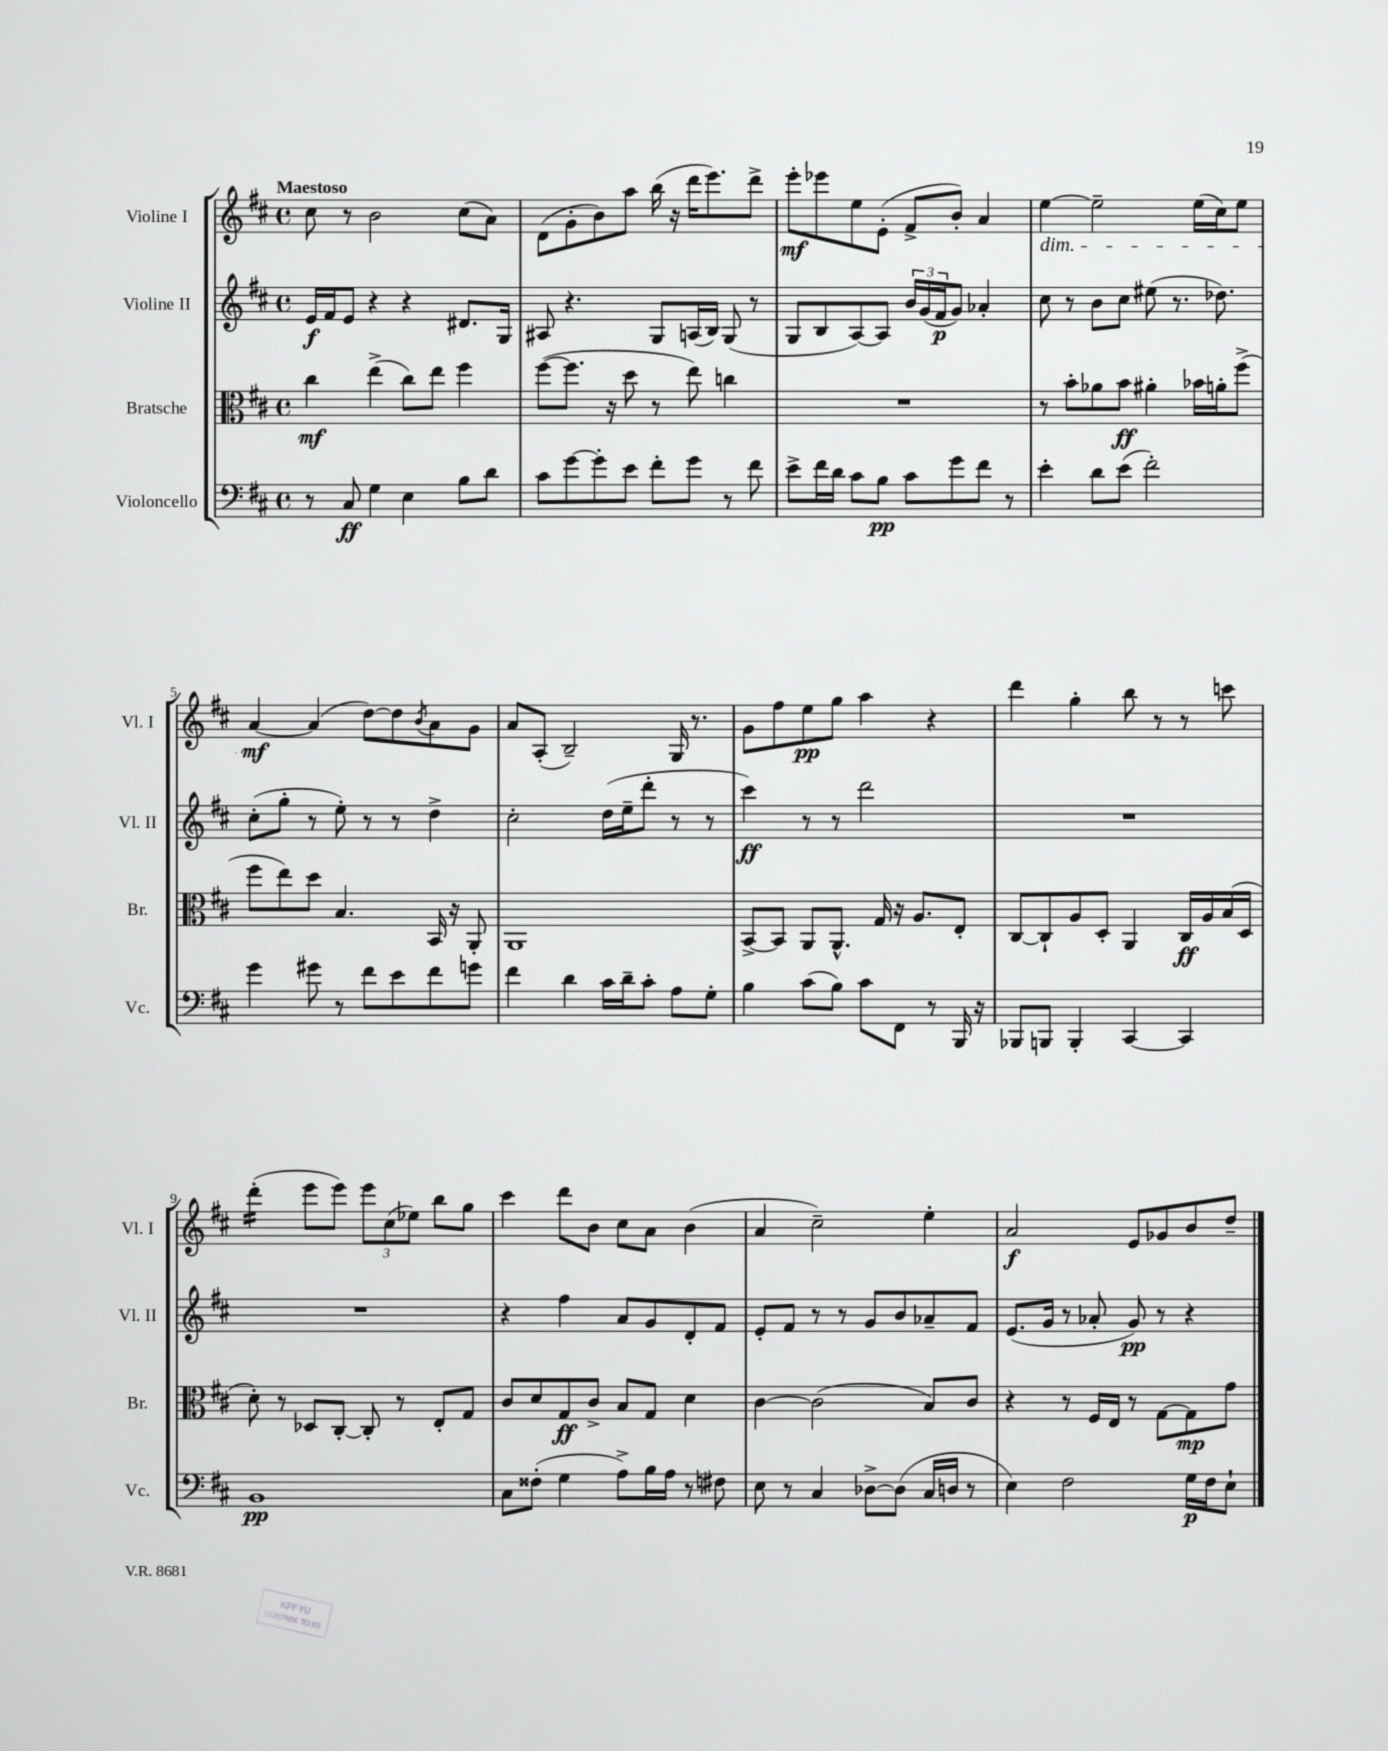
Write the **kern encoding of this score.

**kern	**kern	**kern	**kern
*staff4	*staff3	*staff2	*staff1
*clefF4	*clefC3	*clefG2	*clefG2
*k[f#c#]	*k[f#c#]	*k[f#c#]	*k[f#c#]
*M4/4	*M4/4	*M4/4	*M4/4
*met(c)	*met(c)	*met(c)	*met(c)
8r	4cc#	16e	8cc#
.	.	16f#	.
8C#	.	8e	8r
4G	(4ee^	4r	2b
4E	8cc#)	4r	.
.	8ee	.	.
8B	4ff#	8.d#	(8cc#
8d	.	.	8a)
.	.	16G	.
=	=	=	=
8c#	([8ff#	8A#	(8d
[8g	8.ff#]	4.r	8g'
8g']	.	.	8b)
.	16r	.	.
8e	8dd	.	8aa
8f#'	8r	8G	(16bb
.	.	.	16r
8g	8ee)	(16A	16ddd
.	.	16B)	8.eee)
8r	4cc	(8G	.
8f#	.	8r	8ddd^
=	=	=	=
8e^	1r	8G	8eee'
16f#	.	8B	8eee-
16d	.	.	.
8c#	.	[8A)	8ee
8B	.	8A]	(8e'
8c#	.	24b	8f#^
.	.	(24g	.
.	.	24f#	.
8g	.	8g)	8b')
8f#	.	4a-'	4a
8r	.	.	.
=	=	=	=
4e'	8r	8cc#	[4ee
.	8b'	8r	.
8d	8a-	8b	2ee~]
(8e	8b	8cc#	.
2f#')	4a#'	(8ee#	.
.	.	8.r	.
.	16b-	.	(16ee
.	16a'	8.dd-)	16cc#)
.	(8ff#^	.	8ee
=	=	=	=
4g	8ff#	(8cc#'	[4a
.	8ee)	8gg'	.
8g#	8dd	8r	(4a]
8r	4.B	8ee')	.
8f#	.	8r	[8dd)
8e	.	8r	8dd]
.	.	.	8qb
8f#	16BB	4dd^	8a
.	16r	.	.
8g	8AA'	.	8g
=	=	=	=
4f#	1AA	2cc#'	8a
.	.	.	(8A'
4d	.	.	2B~)
16c#	.	(16dd	.
16d~	.	16ee~	.
8c#'	.	8ddd'	.
8A	.	8r	16G
.	.	.	8.r
8G'	.	8r	.
=	=	=	=
4B	[8BB^	4ccc#)	8g
.	8BB]	.	8ff#
(8c#	8AA	8r	8ee
8B)	8.AA^^	8r	8gg
8c#	.	2ddd	4aa
.	16G	.	.
8FF#	16r	.	.
.	8.A	.	.
8r	.	.	4r
16BBB	8E'	.	.
16r	.	.	.
=	=	=	=
8BBB-	[8C#	1r	4ddd
8BBB	8C#`]	.	.
4BBB'	8A	.	4gg'
.	8D'	.	.
[4CC#	4AA	.	8bb
.	.	.	8r
4CC#]	16C#	.	8r
.	16A	.	.
.	(16B	.	8ccc
.	16D	.	.
=	=	=	=
1BB	8d')	1r	(4ddd'
.	8r	.	.
.	8D-	.	8eee
.	[8C#'	.	8eee)
.	8C#']	.	12eee
.	.	.	(12cc#
.	8r	.	.
.	.	.	12ee-)
.	8E'	.	8bb
.	8G	.	8gg
=	=	=	=
8C#	8c#	4r	4ccc#
(8F##'	8d	.	.
4G	8G	4ff#	8ddd
.	8c#^	.	8b
8A^)	8B	8a	8cc#
16B	8G	8g	8a
16A	.	.	.
8r	4d	8d'	(4b
8F#	.	8f#	.
=	=	=	=
8E	[4c#	8e'	4a
8r	.	8f#	.
4C#	(2c#]	8r	2cc#~)
.	.	8r	.
[8D-^	.	8g	.
(8D-]	.	8b	.
16C#	8B)	8a-~	4ee'
16D	.	.	.
8r	8c#	8f#	.
=	=	=	=
4E)	4r	(8.e	2a
.	.	16g	.
2F#	8r	8r	.
.	16F#	8a-'	.
.	16E	.	.
.	8r	8g)	8e
.	[8G	8r	8g-
16G	8G]	4r	8b
16F#	.	.	.
8E`	8g	.	8dd~
==	==	==	==
*-	*-	*-	*-
